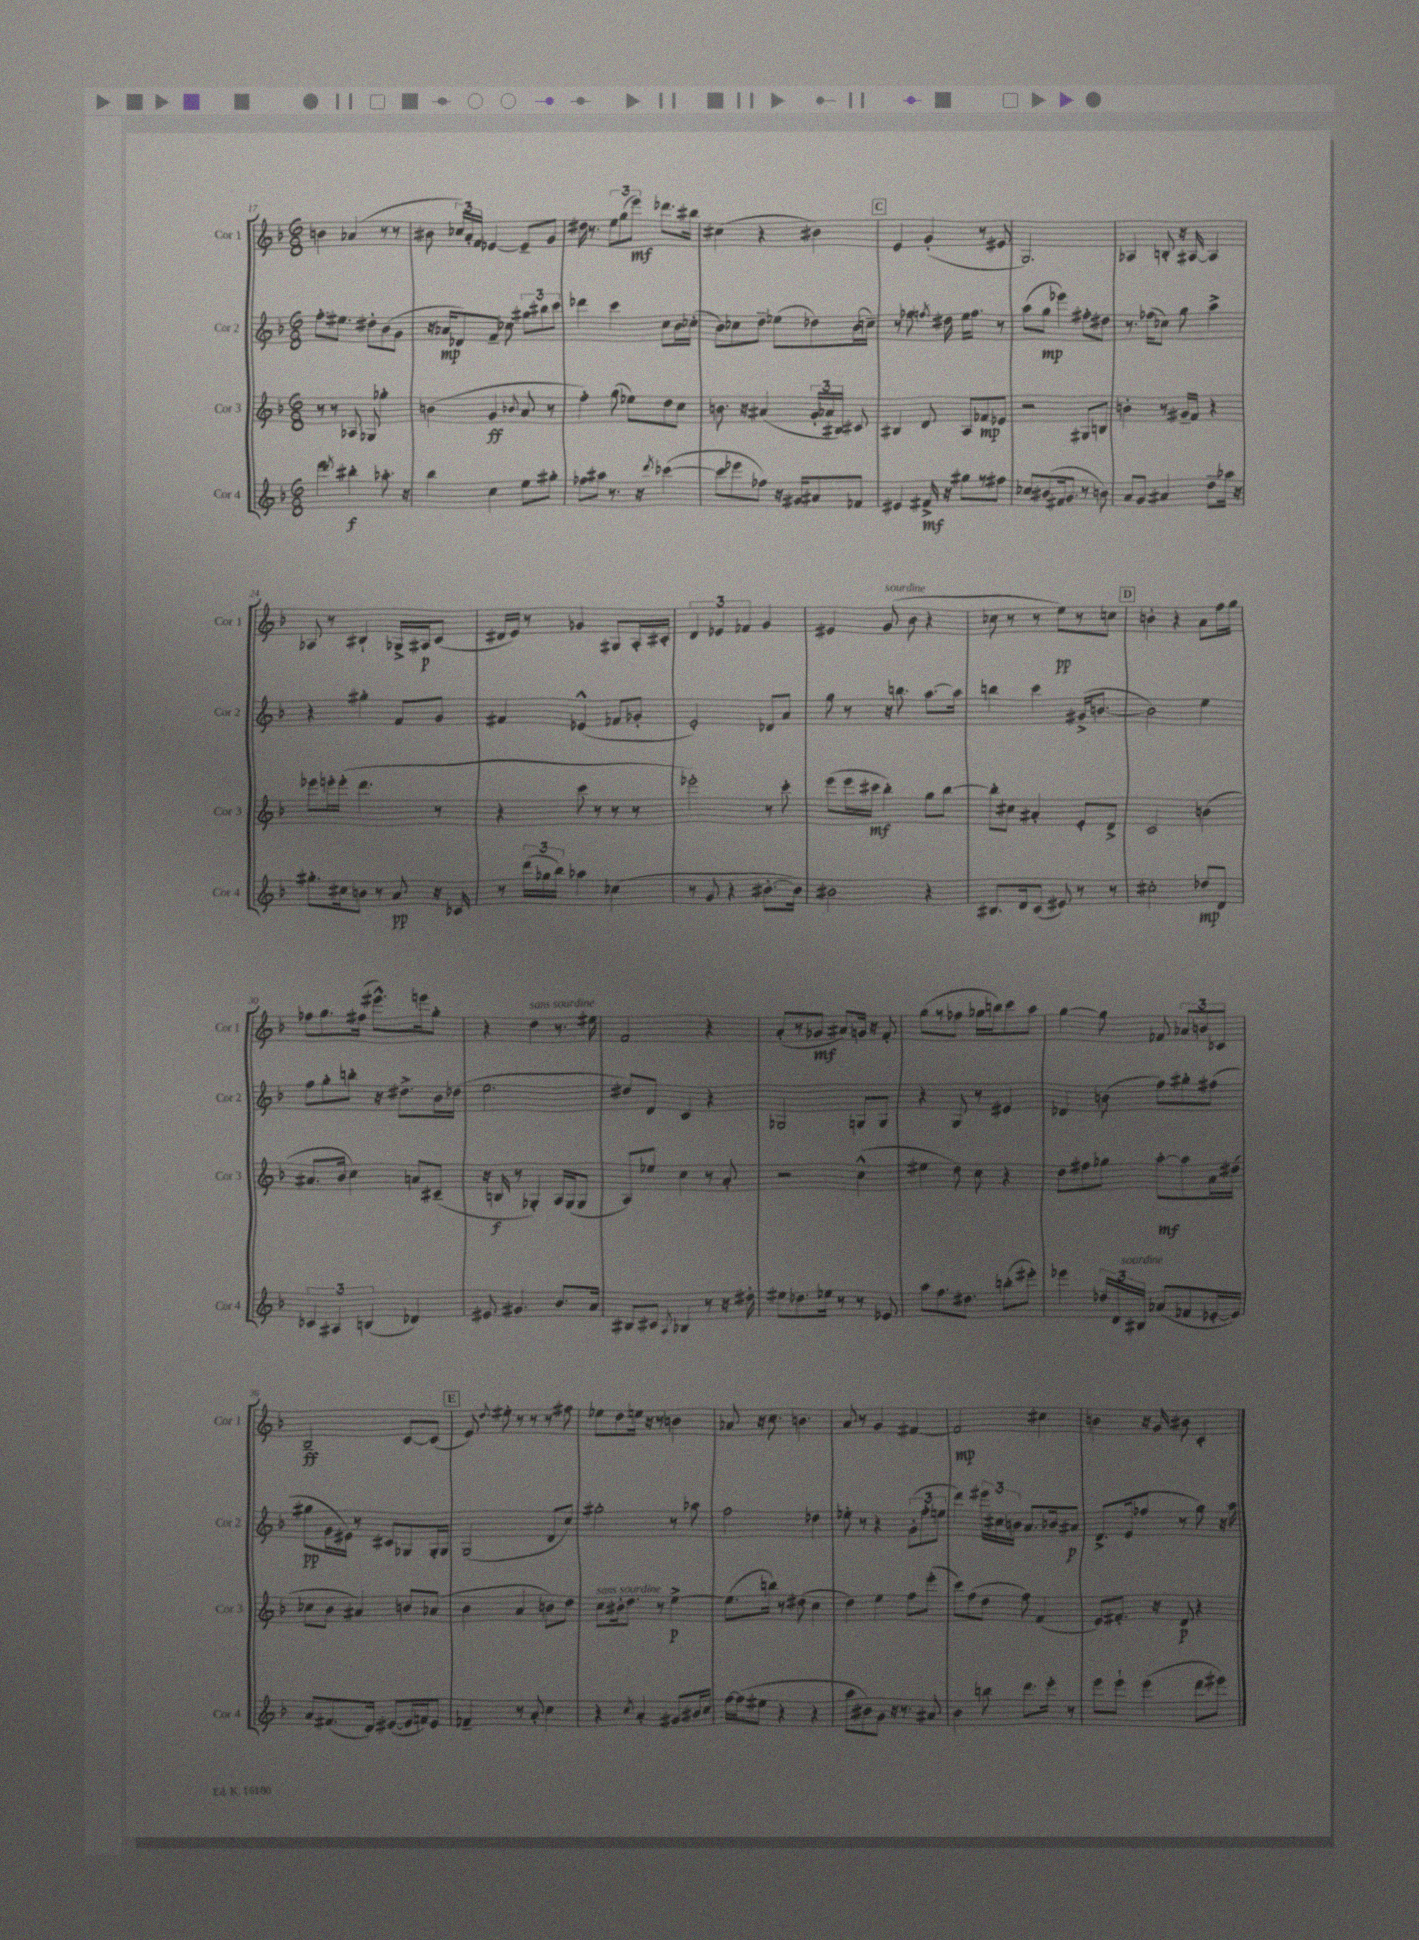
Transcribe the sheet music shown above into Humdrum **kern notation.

**kern	**kern	**kern	**kern
*staff4	*staff3	*staff2	*staff1
*clefG2	*clefG2	*clefG2	*clefG2
*k[b-]	*k[b-]	*k[b-]	*k[b-]
*M6/8	*M6/8	*M6/8	*M6/8
4eee	8r	8.ff'	4b
.	8r	.	.
.	.	8.ee#	.
8qddd	.	.	.
4bb#'	8A-	.	(4a-
.	8G-	8dd#'	.
8.aa-'	4gg-'	(8b-	8r
.	.	8g	8r
16r	.	.	.
=	=	=	=
4bb-	(4b	16r	8b#
.	.	16a-	.
.	.	8d-)	24cc-)
.	.	.	24a'
.	.	.	24f
4cc	4g	8f~	[4e-
.	.	8cc-	.
.	8qqb-	.	.
8ee	8a	12gg#	8e-~]
.	.	12bb#	.
8gg#'	8r	.	8g
.	.	12ccc	.
=	=	=	=
8ff-	4ff')	4ddd-	16dd#
.	.	.	8.r
8aa#	.	.	.
8.r	(8gg	4ccc	12ee
.	.	.	(12gg
.	8ee-)	.	.
.	.	.	12eee)
16r	.	.	.
8qddd	.	.	.
([4ccc-	8dd	8cc	8.ddd-
.	8cc	16b-	.
.	.	(16cc-'	16bb#
=	=	=	=
8ccc-]	8.b	8b-)	(4cc#
8eee-	.	8cc-	.
.	16r	.	.
8ff-)	(4a#	8dd~	4r
16r	.	(8ee-	.
16g#	.	.	.
8a#	24g'	8dd-)	4b#)
.	24a-	.	.
.	24B#)	.	.
8f-	8c#	(16b-	.
.	.	16cc~)	.
=	=	=	=
4e#	4B#	8r	4e
.	.	8.ff-	.
16f#^	8d	.	(4g'
.	.	8qff	.
16r	.	16dd#	.
8gg#	8A	16ee	.
.	.	8.ff	.
8r	8f-	.	8r
8ff#	8e-	8r	8e#
=	=	=	=
8cc-	2r	(8aa	2.G)
(8b#	.	8gg	.
16f#	.	4eee-)	.
8.g	.	.	.
8r	8G#	8ff#'	.
8b)	8B	8dd#	.
=	=	=	=
8a	4b'	8.r	4A-
8g	.	.	.
.	.	(16ff-	.
4a#	8r	8cc-)	8B'
.	16g#~	8gg	16r
.	16f	.	[16A#
8dd~	4r	4aa^	4A#]
16aa-	.	.	.
16r	.	.	.
=	=	=	=
8.gg#'	8eee-	4r	8A-
.	16eee'	.	8r
16cc#	(16eee'	.	.
8b	4.ddd	4gg#'	4B#`
8r	.	.	.
8a	.	8f	16G-^
.	.	.	16A#
16r	8r	8g	(8c
16c-	.	.	.
=	=	=	=
8r	4r	4f#	16d#
.	.	.	16e)
(24ddd	.	.	8r
24gg-	.	.	.
24bb-)	.	.	.
4aa-	8ccc	(4e-^^	4g-
.	8r	.	.
(4cc-	8r	8f-	8G#
.	8r	8g-'	16A'
.	.	.	16c#'
=	=	=	=
8r	2eee-')	2e')	6d
8g	.	.	.
.	.	.	6e-
4r	.	.	.
.	.	.	6f-
[8.b#'	8r	8d-	4g
.	8ccc'	8a	.
16b#])	.	.	.
=	=	=	=
2b#	(8eee	8gg	4e#
.	16eee	8r	.
.	16ccc#	.	.
.	4bb-')	16r	(8g
.	.	8.bb	.
.	.	.	8b-
4r	8gg	[8.aa	4r
.	[8bb-	.	.
.	.	16aa]	.
=	=	=	=
8.B#	8bb-']	4bb	8cc-
.	8cc#	.	8r
16d	.	.	.
(8c	4a#'	4ccc	8r
8e#)	.	.	8ee)
8r	8e'	(16g#^	8r
.	.	[8.b	.
8r	8d^	.	8cc
=	=	=	=
2cc#'	2c	2b])	4b'
.	.	.	4r
8dd-	(4b	4ee	8a
8d	.	.	16ff
.	.	.	16gg
=	=	=	=
6c-	8.a#	8ff	8ff-
.	.	8gg'	8.gg
6A#	.	.	.
.	16b-	.	.
.	4cc)	8bb'	.
.	.	.	(16ff#
(6B	.	.	.
.	.	16r	8.eee#^^)
.	.	8.dd#^	.
4d-)	8a	.	.
.	.	.	16eee
.	(8c#~	16b-	8gg'
.	.	(16dd-	.
=	=	=	=
8e#	16r	2.ee	4r
.	16B	.	.
4.g#	8r	.	.
.	4G-')	.	4dd
8.b-	16A	.	8.r
.	(16G-	.	.
.	8G-	.	.
16a	.	.	16ee#
=	=	=	=
8B#	8A)	8dd#)	2f
8c#	8ee-	8d	.
8qA	.	.	.
4B-	4cc	4c	.
8r	8r	4r	4r
16r	8a'	.	.
16dd#'	.	.	.
=	=	=	=
8ee#	2r	2G-	(8a'
8.dd-	.	.	8r
.	.	.	8g-
16ee-	.	.	.
8r	.	.	8a#)
8r	(4cc^^	8G	16g
.	.	.	16r
8e-	.	8G	8f'
=	=	=	=
8aa	4ee#	4r	(8gg
8.ff	.	.	8r
.	8dd)	8G	8ff-
8.dd#	.	.	.
.	8cc	8r	16gg-
.	.	.	16bb)
(8bb'	4r	4e#	8ccc
8eee#')	.	.	8aa
=	=	=	=
4eee-	8dd	4d-	[4gg
.	8ff#	.	.
24dd-	8gg-	(8b	8gg]
24d	.	.	.
24B#	.	.	.
(8a-	[8aa'	8ff)	8f-
8f-	8aa]	8gg#'	12a-
.	.	.	12b
[16e-'	16a	(8ff#	.
.	.	.	12c-
16e-])	(16dd#	.	.
=	=	=	=
8a	8cc-	8gg#	2B-~
(8.f#	8b-	16g	.
.	.	16e#)	.
.	4a#)	8r	.
16d)	.	.	.
([8e#	.	8c#	.
16e#]	8b	8G-	[8c
16f)	.	.	.
8e#	(8a-	16G-'	(8c]
.	.	16G-	.
=	=	=	=
4f-~	4b-	(2G	8e)
.	.	.	8qqdd
.	.	.	8ee#'
8r	4a	.	8r
8a'	.	.	8r
4cc	8b)	8d	8r
.	8dd	8cc)	8ff#
=	=	=	=
4r	8cc	2gg#'	8ee-
.	16b#'	.	8dd
.	8.dd	.	.
8qcc	.	.	.
4a'	.	.	16ee
.	.	.	16r
.	8r	.	8r
8g#	[4ee^	8r	4b
16b#	.	8aa-	.
16cc	.	.	.
=	=	=	=
[16ff	(8.ee]	2ff	8a-
(16ff]	.	.	.
8ee#	.	.	16r
.	16bb)	.	8.cc
4r	8r	.	.
.	(8dd#	.	4.b
4r	4cc	4dd-	.
=	=	=	=
8aa	4dd)	8ee-'	8a
8b#)	.	8r	8r
8g	4ee	4r	4g
16r	.	.	.
8.r	.	.	.
.	8ff	(12g'	[4f#
.	.	12ff'	.
8a#	(8eee'	.	.
.	.	12ee	.
=	=	=	=
4b-	8ccc)	4ddd)	2f#]
.	(8ff	.	.
8bb	8dd	24eee#	.
.	.	24cc#	.
.	.	24b	.
8.ddd	8ff)	8.a	.
.	(4f	.	4cc#
16eee'	.	16b-	.
8r	.	8a#	.
=	=	=	=
8eee	8e)	8.d^	4b
8eee`	8.f#'	.	.
.	.	(16e	.
(4eee	.	8ff-	16r
.	16r	.	16g
.	8d	8r	8b#
8ddd	4r	8gg)	4c'
8eee#)	.	16r	.
.	.	16aa	.
==	==	==	==
*-	*-	*-	*-
